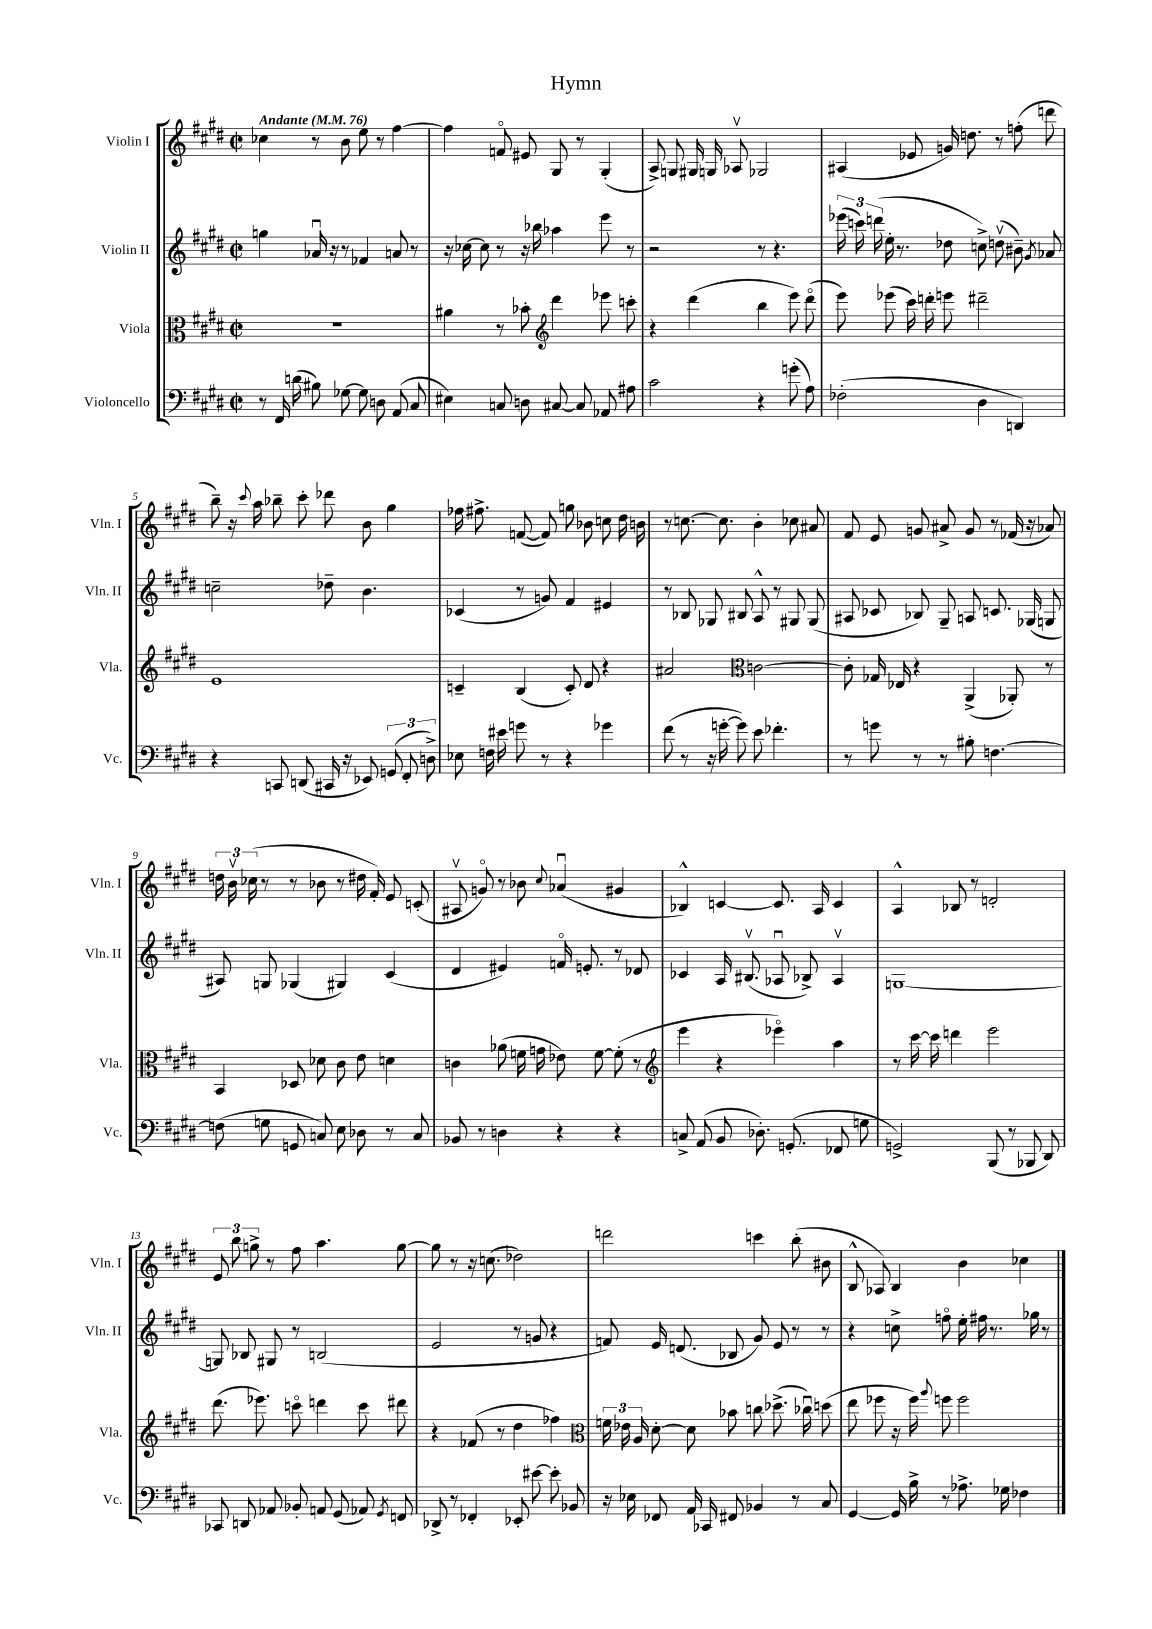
\header { title = "Hymn" }
<<
\new StaffGroup <<
\new Staff = "s0" \with { instrumentName = "Violin I" shortInstrumentName = "Vln. I" } {
    \clef treble \key e \major \defaultTimeSignature \time 2/2 \tempo "Andante" 4 = 76
    \autoBeamOff ces''4 r8 b'8 e''8 r8 fis''4~ |
    fis''4 f'8\flageolet eis'8 gis8 r8 gis4-.( |
    a8->) g8 gis16 g16 aes8\upbow ges2 |
    ais4( ees'8 g'16) d''8. r8 f''8-.( d'''8 |
    b''8--) r16 \appoggiatura { cis'''8 } a''16 bes''8-- cis'''8-. des'''8 b'8 gis''4 |
    fes''16 fis''8.-> f'8~( f'8) g''8 bes'8 c''8 dis''16 b'16 |
    r8 c''8.~ c''8. b'4-. ces''8 ais'8 |
    fis'8 e'8 g'8 ais'8-> g'8 r8 fes'16( r16 aes'8) |
    \tuplet 3/2 { d''16 b'16\upbow ces''16( } r8 r8 bes'8 r8 dis''16 fis'16-.) e'8 c'8-.( |
    ais8\upbow g'8\flageolet) r8 bes'8 \appoggiatura { cis''8 } aes'4\downbow( gis'4 |
    bes4-^) c'4~ c'8. a16 c'4 |
    a4-^ bes8 r8 d'2-. |
    \tuplet 3/2 { e'8 b''8 g''8-> } r8 fis''8 a''4. g''8~ |
    g''8 r8 r16 c''8.( des''2) |
    d'''2 c'''4 b''8-.( bis'8 |
    b8-^ aes8) b4 b'4 ces''4 \bar "|." |
}
\new Staff = "s1" \with { instrumentName = "Violin II" shortInstrumentName = "Vln. II" } {
    \clef treble \key e \major \defaultTimeSignature \time 2/2
    \autoBeamOff g''4 aes'16\downbow r16 r8 fes'4 a'8 r8 |
    r16 ces''16~ ces''8 r8 r16 bes''16 aes''4 e'''8 r8 |
    r2 r8 r4. |
    \tuplet 3/2 { ees'''16( c'''16) d'''16( } e''16-. r8. des''8 c''8->) d''8\upbow( bis'8--) \acciaccatura { gis'8 } aes'8 |
    c''2-- des''8-- b'4. |
    ces'4( r8 g'8) fis'4 eis'4 |
    r8 bes8 ges8 bis8 a8-^ r8 gis8 gis8( |
    ais8 ces'8 bes8) gis8-- a8 c'8. ges16( g8 |
    ais8) g8 ges4( gis4) cis'4( |
    dis'4 eis'4) f'16\flageolet e'8.-. r8 des'8 |
    ces'4 a16 bis8.\upbow( aes8\downbow bes8->) aes4\upbow |
    g1~ |
    g8 bes8 gis8 r8 b2( |
    e'2 r8 g'8 r4 |
    f'8) e'16 d'8.( bes8 gis'8) e'8 r8 r8 |
    r4 c''8-> f''8\flageolet e''16-. fis''16 r8. ges''16 r8 \bar "|." |
}
\new Staff = "s2" \with { instrumentName = "Viola" shortInstrumentName = "Vla." } {
    \clef alto \key e \major \defaultTimeSignature \time 2/2
    \autoBeamOff r1 |
    ais'4 r8 bes'8-. \clef treble dis'''4 ees'''8 c'''8-. |
    r4 dis'''4( b''4 e'''8) dis'''8\flageolet( |
    e'''8) ees'''8( cis'''16) d'''16-. e'''8 dis'''2-- |
    e'1 |
    c'4-- b4( c'8-.) dis'8 r4 |
    ais'2 \clef alto c'2~ |
    c'8-. ges16 ees16 r4 a,4->( aes,8-.) r8 |
    b,4 des8 des'8 cis'8 e'8 d'4 |
    c'4 aes'8( f'16 g'16 ees'8) f'8~ f'8-.( r8 |
    \clef treble e'''4 r4 ees'''4\flageolet) a''4 |
    r8 cis'''16~ cis'''16 d'''4 e'''2 |
    dis'''8.( ees'''8.) c'''8\flageolet d'''4 c'''8 dis'''8 |
    r4 fes'8( r8 dis''4 fes''4) |
    \clef alto \tuplet 3/2 { f'16 ees'16 a16 } dis'8~-. dis'8 bes'8 c''8 des''8.->( ces''16\downbow) d''8( |
    e''8 fes''8 r16 fes''16) \appoggiatura { a''8 } f''8 f''2 \bar "|." |
}
\new Staff = "s3" \with { instrumentName = "Violoncello" shortInstrumentName = "Vc." } {
    \clef bass \key e \major \defaultTimeSignature \time 2/2
    \autoBeamOff r8 fis,16 d'16( bis8) ges8~ ges8 d8 a,8( cis8 |
    eis4) c8 d8 cis8~ cis8 aes,8 ais8 |
    cis'2 r4 g'8-.( a8) |
    fes2-.( dis4 d,4) |
    r4 c,8 d,8( cis,16 r16 ees,8) \tuplet 3/2 { g,8( fis,8-. d8->) } |
    ees8 f16 eis'16 g'8 r8 r4 ges'4 |
    fis'8( r8 r16 g'16~-. g'8) e'8 fes'4.-. |
    r8 g'8 r8 r8 bis8-. f4.~ |
    f8( g8 g,8 c8) e8 des8 r8 c8 |
    bes,8 r8 d4 r4 r4 |
    c8-> a,8( b,8 des8.-.) g,8.-.( fes,8 g8 |
    g,2->) b,,8( r8 bes,,8 dis,8) |
    ces,8 d,8 aes,8 bes,8-. a,8 gis,8( aes,8) \acciaccatura { gis,8 } f,8 |
    des,8-> r8 fes,4-. ees,8-. eis'8~ eis'8-. bes,8 |
    r16 ees16 fes,8 a,16 ces,16 fis,8 bes,4 r8 cis8 |
    gis,4~ gis,16 b16-> r8 aes8.-> ges16 fes4 \bar "|." |
}
>>
>>
